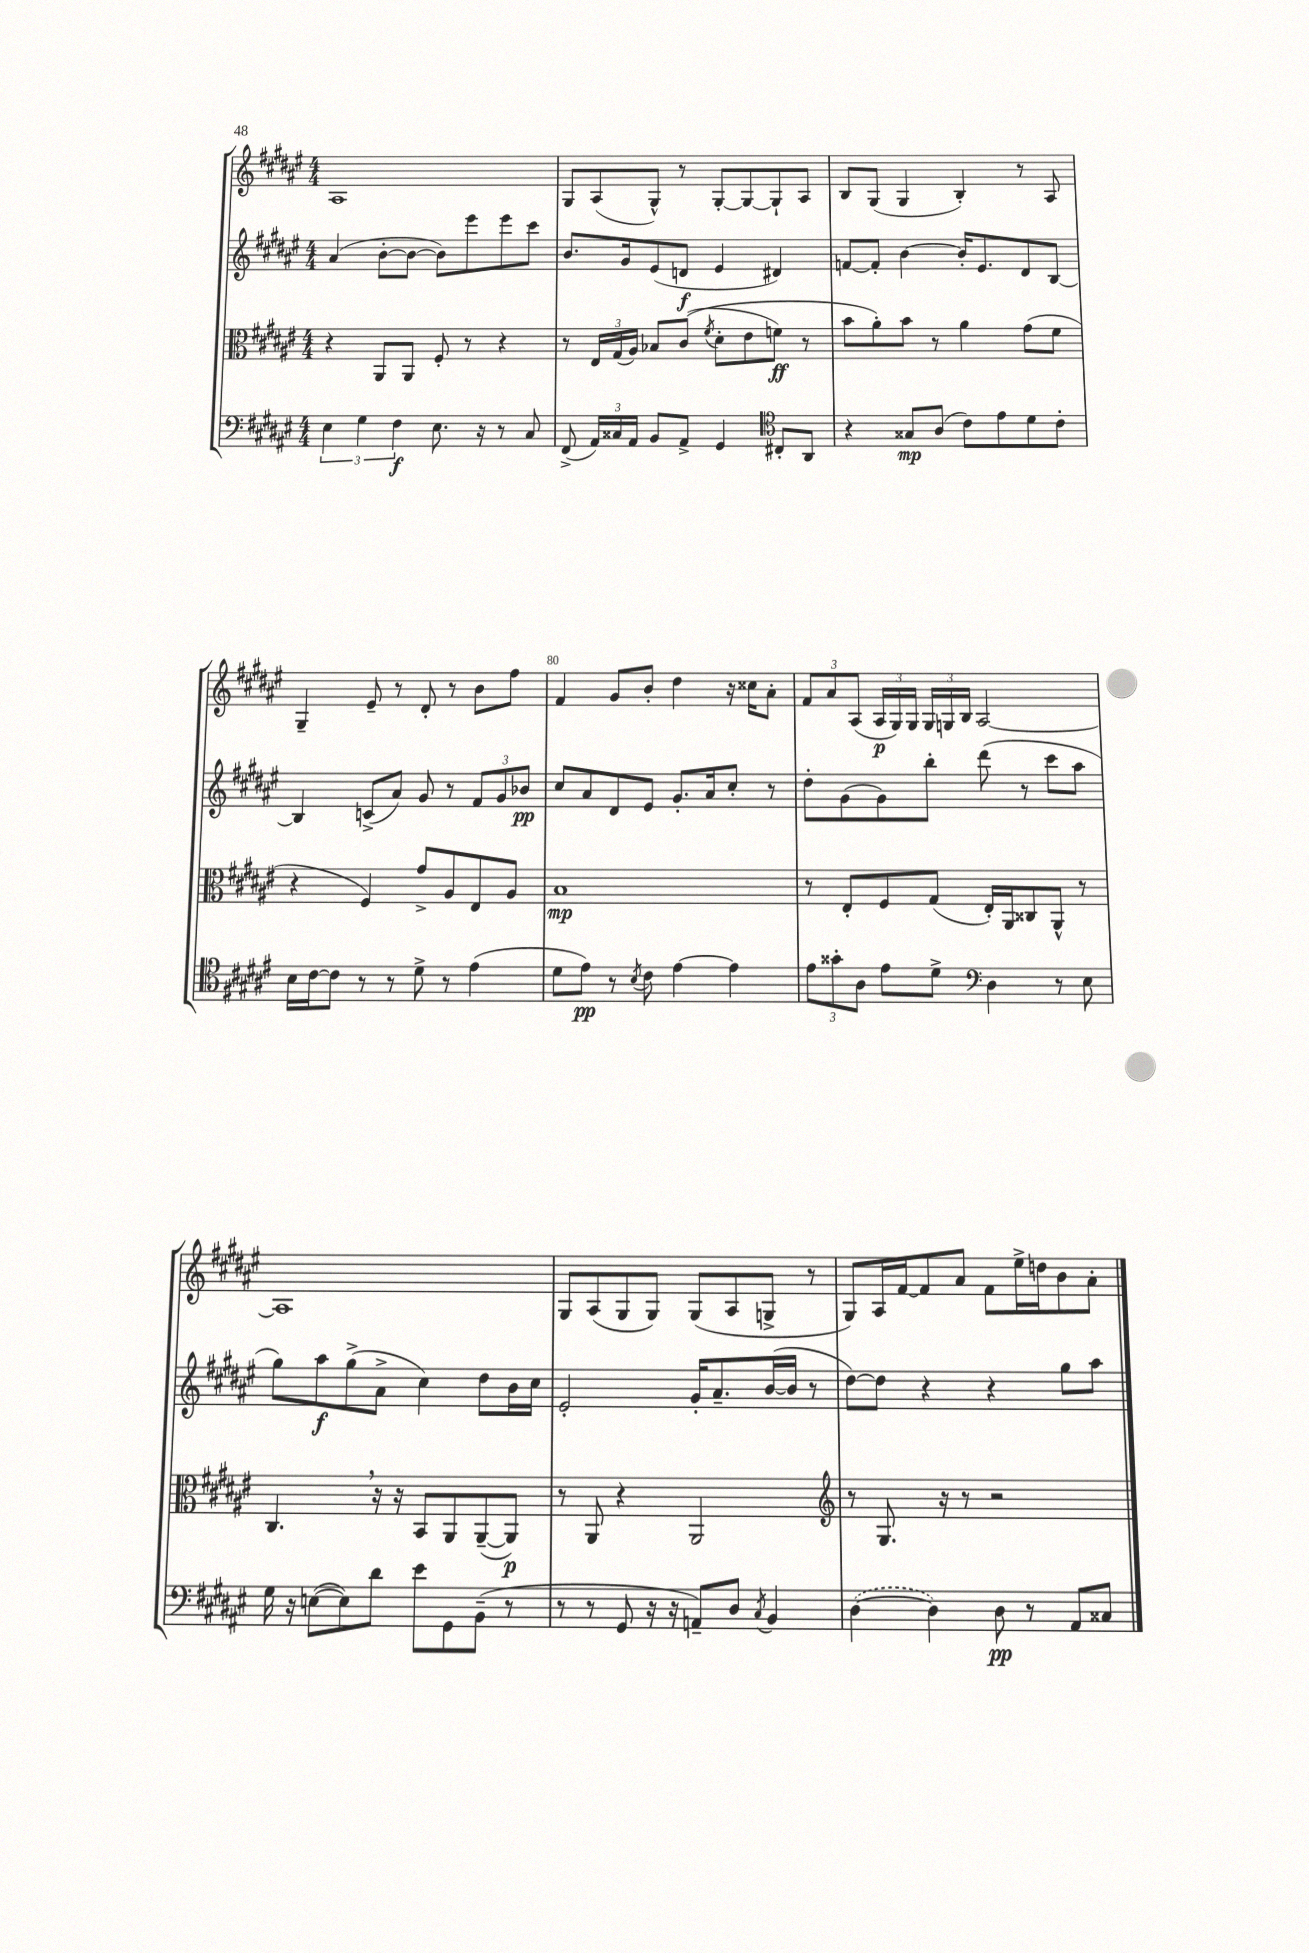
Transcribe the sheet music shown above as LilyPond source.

<<
\new StaffGroup <<
\new Staff = "s0" {
    \clef treble \key fis \major \numericTimeSignature \time 4/4
    \autoBeamOff ais1 |
    gis8[ ais8( gis8]-^) r8 gis8[~-. gis8~ gis8-! ais8] |
    b8[ gis8]( gis4 b4-.) r8 ais8 |
    gis4-- eis'8-- r8 dis'8-. r8 b'8[ fis''8] |
    fis'4 gis'8[ b'8]-. dis''4 r16 cisis''16[ ais'8]-. |
    \tuplet 3/2 { fis'8[ ais'8 ais8]( } \tuplet 3/2 { ais16[\p gis16) gis16] } \tuplet 3/2 { gis16[ g16 b16] } ais2~ |
    ais1 |
    gis8[ ais8( gis8 gis8]) gis8[( ais8 g8]-> r8 |
    gis8[) ais16 fis'16~ fis'8 ais'8] fis'8[ eis''16-> d''16 b'8 ais'8]-. \bar "|." |
}
\new Staff = "s1" {
    \clef treble \key fis \major \numericTimeSignature \time 4/4
    \autoBeamOff ais'4( b'8[~-. b'8]~ b'8[) eis'''8 eis'''8 cis'''8] |
    b'8.[ gis'16 eis'8( d'8]\f eis'4 dis'4) |
    f'8[~ f'8]-. b'4~ b'16[-. eis'8. dis'8 b8]~ |
    b4 c'8[->( ais'8]) gis'8 r8 \tuplet 3/2 { fis'8[ gis'8 bes'8]\pp } |
    cis''8[ ais'8 dis'8 eis'8] gis'8.[-. ais'16 cis''8]-. r8 |
    dis''8[-. gis'8( gis'8) b''8]-. dis'''8( r8 cis'''8[ ais''8] |
    gis''8[) ais''8\f gis''8->( ais'8]-> cis''4) dis''8[ b'16 cis''16] |
    eis'2-. gis'16[-. ais'8.-- b'16~( b'16] r8 |
    dis''8[~) dis''8] r4 r4 gis''8[ ais''8] \bar "|." |
}
\new Staff = "s2" {
    \clef alto \key fis \major \numericTimeSignature \time 4/4
    \autoBeamOff r4 ais,8[ ais,8] fis8-. r8 r4 |
    r8 \tuplet 3/2 { eis16[ gis16( ais16]) } bes8[ cis'8](\( \acciaccatura { fis'8 } dis'8[-. eis'8 f'8]\ff) r8 |
    b'8[ ais'8-.\) b'8] r8 ais'4 gis'8[( fis'8] |
    r4 fis4) gis'8[-> ais8 eis8 ais8] |
    b1\mp |
    r8 eis8[-. fis8 gis8]( eis16[-.) ais,16 cisis8 ais,8]-^ r8 |
    cis4. \breathe r16 r16 b,8[ ais,8 ais,8~--( ais,8]\p) |
    r8 ais,8 r4 ais,2 |
    \clef treble r8 gis8. r16 r8 r2 \bar "|." |
}
\new Staff = "s3" {
    \clef bass \key fis \major \numericTimeSignature \time 4/4
    \autoBeamOff \tuplet 3/2 { eis4 gis4 fis4\f } eis8. r16 r8 cis8 |
    fis,8->( \tuplet 3/2 { ais,16[) cisis16 ais,16] } b,8[ ais,8]-> gis,4 \clef tenor cis8[-. ais,8] |
    r4 gisis8[\mp ais8]( cis'8[) eis'8 dis'8 cis'8]-. |
    b16[ cis'16~ cis'8] r8 r8 dis'8-> r8 eis'4( |
    dis'8[ eis'8]\pp) r8 \acciaccatura { b8 } cis'8 eis'4~ eis'4 |
    \tuplet 3/2 { eis'8[ gisis'8-. ais8] } eis'8[ dis'8]-> \clef bass dis4 r8 eis8 |
    gis16 r16 e8[~( e8) dis'8] eis'8[ gis,8 b,8]--( r8 |
    r8 r8 gis,8 r16 r16 a,8[--) dis8] \acciaccatura { cis8 } b,4 |
    \once \slurDashed dis4~( dis4) dis8\pp r8 ais,8[ cisis8] \bar "|." |
}
>>
>>
\layout { \context { \Score currentBarNumber = #76 \override BarNumber.break-visibility = ##(#f #t #t) barNumberVisibility = #(every-nth-bar-number-visible 5) } }
